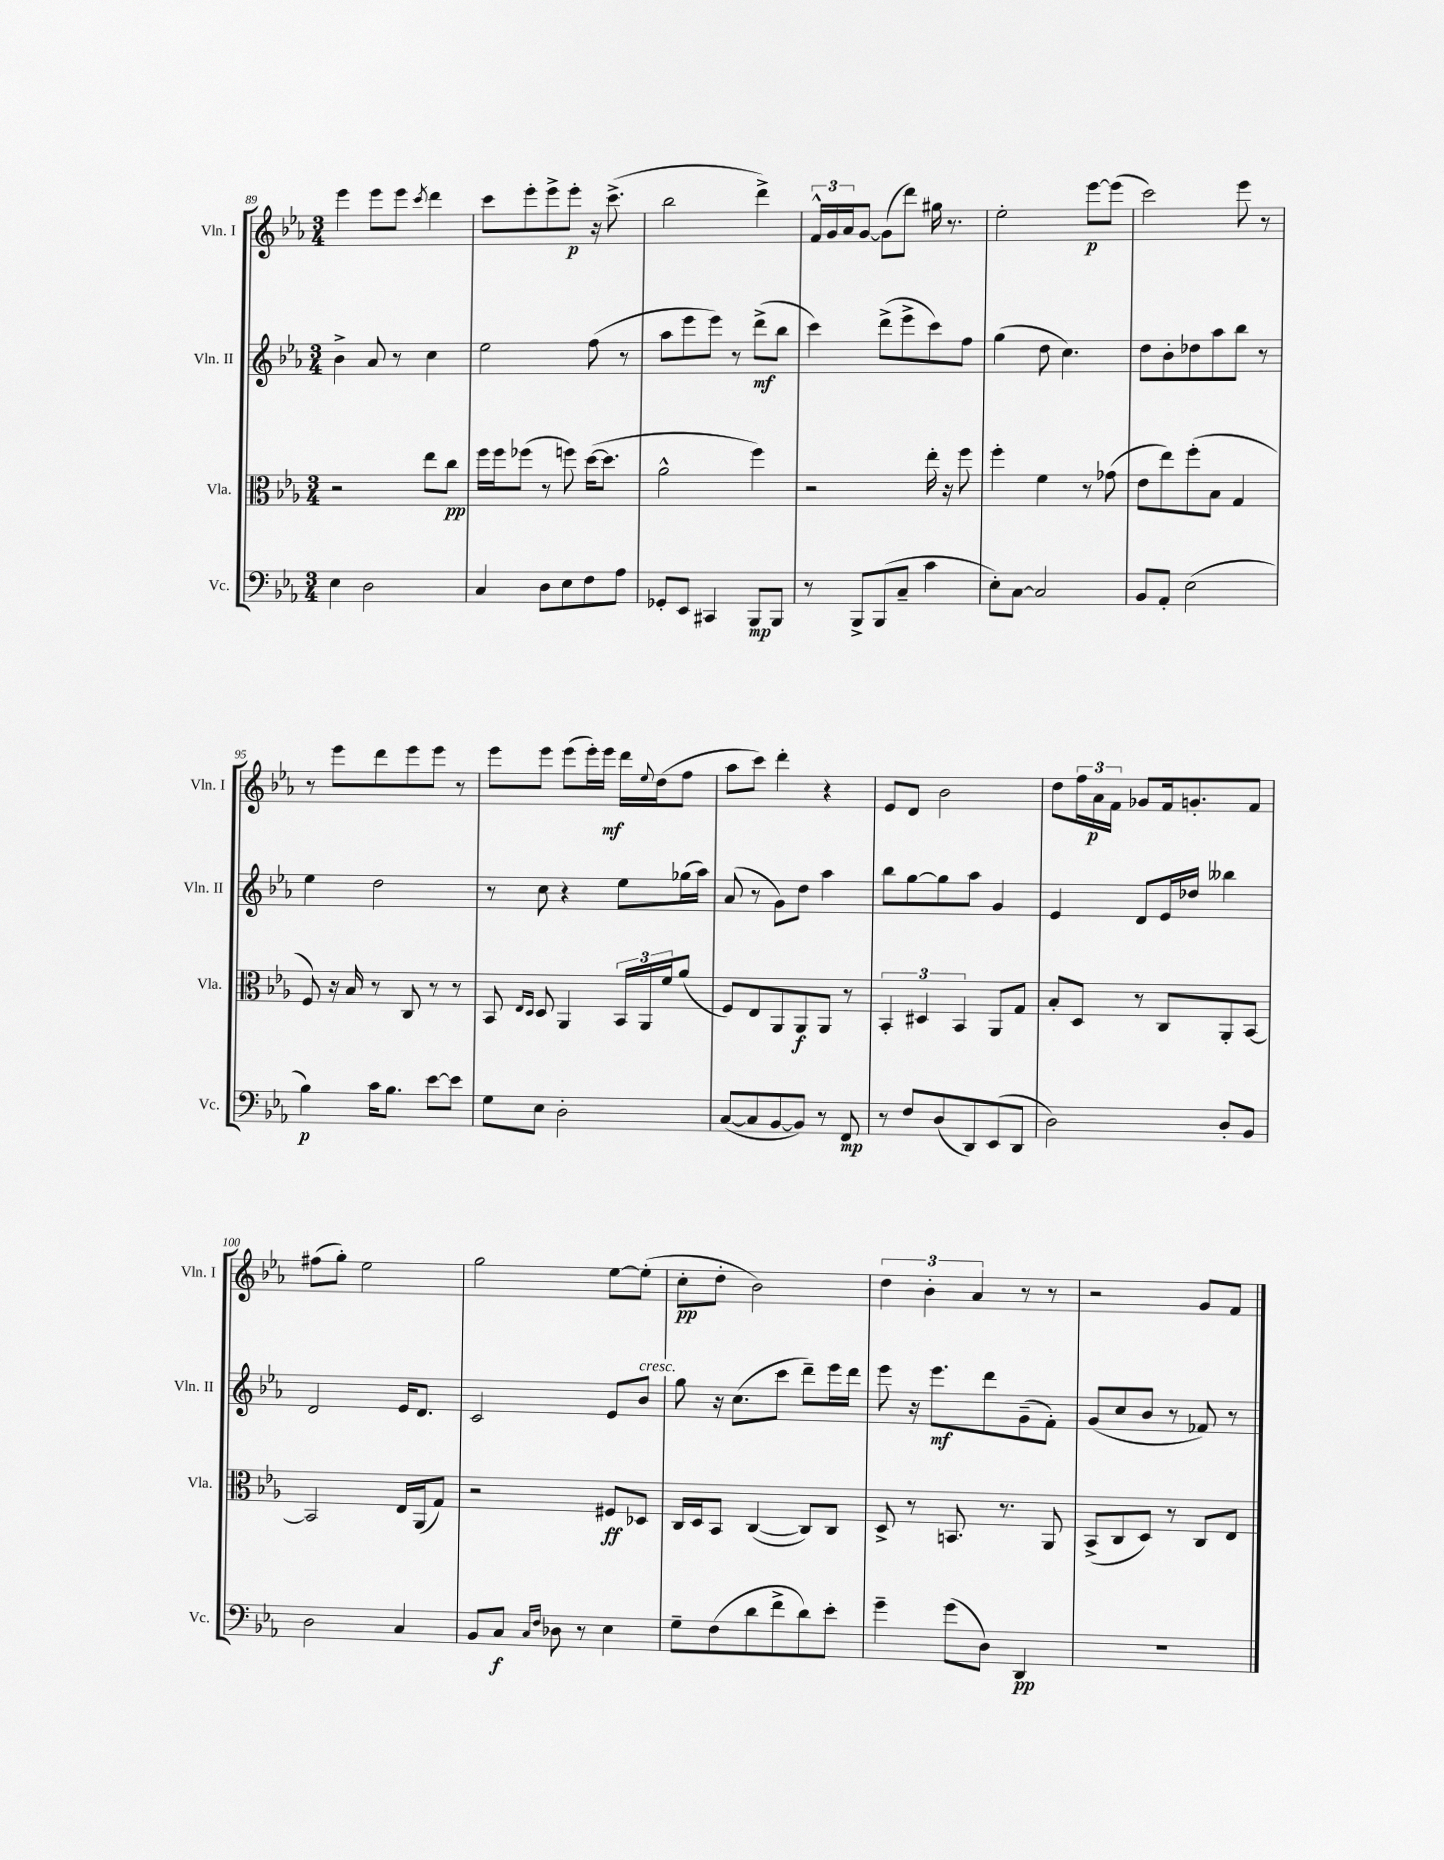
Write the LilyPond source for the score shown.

<<
\new StaffGroup <<
\new Staff = "s0" \with { instrumentName = "Vln. I" shortInstrumentName = "Vln. I" } {
    \clef treble \key ees \major \numericTimeSignature \time 3/4
    ees'''4 ees'''8 ees'''8 \acciaccatura { c'''8 } d'''4 |
    c'''8 ees'''8-. ees'''8-> ees'''8-.\p r16 c'''8.->( |
    bes''2 d'''4->) |
    \tuplet 3/2 { f'16-^ g'16 aes'16 } g'8~ g'8( d'''8) gis''16 r8. |
    ees''2-. ees'''8~\p ees'''8( |
    c'''2) ees'''8 r8 |
    r8 ees'''8 d'''8 ees'''8 ees'''8 r8 |
    ees'''8 ees'''8 ees'''8( ees'''16-.) ees'''16\mf d'''16 \appoggiatura { ees''8 } d''16( f''8 |
    aes''8 c'''8) d'''4-. r4 |
    ees'8 d'8 bes'2 |
    d''8 \tuplet 3/2 { f''16 aes'16\p f'16 } ges'8 f'16 g'8.-. f'8 |
    fis''8( g''8-.) ees''2 |
    g''2 ees''8~ ees''8-.( |
    c''8-.\pp d''8-. bes'2) |
    \tuplet 3/2 { d''4 bes'4-. aes'4 } r8 r8 |
    r2 g'8 f'8 \bar "|." |
}
\new Staff = "s1" \with { instrumentName = "Vln. II" shortInstrumentName = "Vln. II" } {
    \clef treble \key ees \major \numericTimeSignature \time 3/4
    bes'4-> aes'8 r8 c''4 |
    ees''2 f''8( r8 |
    aes''8 ees'''8 ees'''8) r8 d'''8->\mf( bes''8 |
    c'''4) d'''8->( ees'''8-> c'''8) f''8 |
    g''4( d''8 c''4.) |
    d''8 bes'8-. des''8 aes''8 bes''8 r8 |
    ees''4 d''2 |
    r8 c''8 r4 ees''8 ges''16( aes''16) |
    aes'8( r8 g'8) d''8 aes''4 |
    bes''8 g''8~ g''8 aes''8 g'4 |
    ees'4 d'8 ees'16 des''16 beses''4 |
    d'2 ees'16 d'8. |
    c'2 ees'8 bes'8^\markup { \italic "cresc." } |
    g''8 r16 c''8.( c'''8 d'''8--) ees'''16 d'''16 |
    ees'''8 r16 ees'''8.\mf d'''8 g'8--( f'8-.) |
    g'8( c''8 bes'8 r8 fes'8) r8 \bar "|." |
}
\new Staff = "s2" \with { instrumentName = "Vla." shortInstrumentName = "Vla." } {
    \clef alto \key ees \major \numericTimeSignature \time 3/4
    r2 ees''8 c''8\pp |
    f''16 f''16 fes''8( r8 f''8) d''16~( d''8. |
    aes'2-^ f''4) |
    r2 ees''16-. r16 f''8 |
    f''4-. f'4 r8 ges'8( |
    ees'8 ees''8) f''8-.( bes8 g4 |
    f8) r16 bes16 r8 c8 r8 r8 |
    bes,8 \grace { ees16 d16 } d8 aes,4 \tuplet 3/2 { bes,16 aes,16 f'16 } aes'8( |
    f8) ees8 aes,8 aes,8\f aes,8 r8 |
    \tuplet 3/2 { bes,4-. dis4 bes,4 } aes,8 g8 |
    bes8-. d8 r8 c8 aes,8-. bes,8~ |
    bes,2 ees16 aes,16( g8) |
    r2 fis8\ff des8 |
    c16 d16 bes,8 c4~( c8) c8 |
    d8-> r8 b,8. r8. aes,8 |
    bes,8->( c8 d8) r8 c8 ees8 \bar "|." |
}
\new Staff = "s3" \with { instrumentName = "Vc." shortInstrumentName = "Vc." } {
    \clef bass \key ees \major \numericTimeSignature \time 3/4
    ees4 d2 |
    c4 d8 ees8 f8 aes8 |
    ges,8-. ees,8 cis,4 bes,,8\mp bes,,8 |
    r8 bes,,8-> bes,,8( c8-- c'4 |
    ees8-.) c8~ c2 |
    bes,8 aes,8-. ees2( |
    bes4\p) c'16 bes8. ees'8~ ees'8 |
    g8 ees8 d2-. |
    c8~( c8 bes,8~ bes,8) r8 f,8\mp |
    r8 f8 d8( d,8) ees,8( d,8 |
    d2) d8-. bes,8 |
    d2 c4 |
    bes,8 c8\f \grace { c16 f16 } des8 r8 ees4 |
    g8-- f8( d'8 f'8-> d'8) ees'8-. |
    g'4-- g'8( d8) d,4\pp |
    R2. \bar "|." |
}
>>
>>
\layout { \context { \Score currentBarNumber = #89 } }
